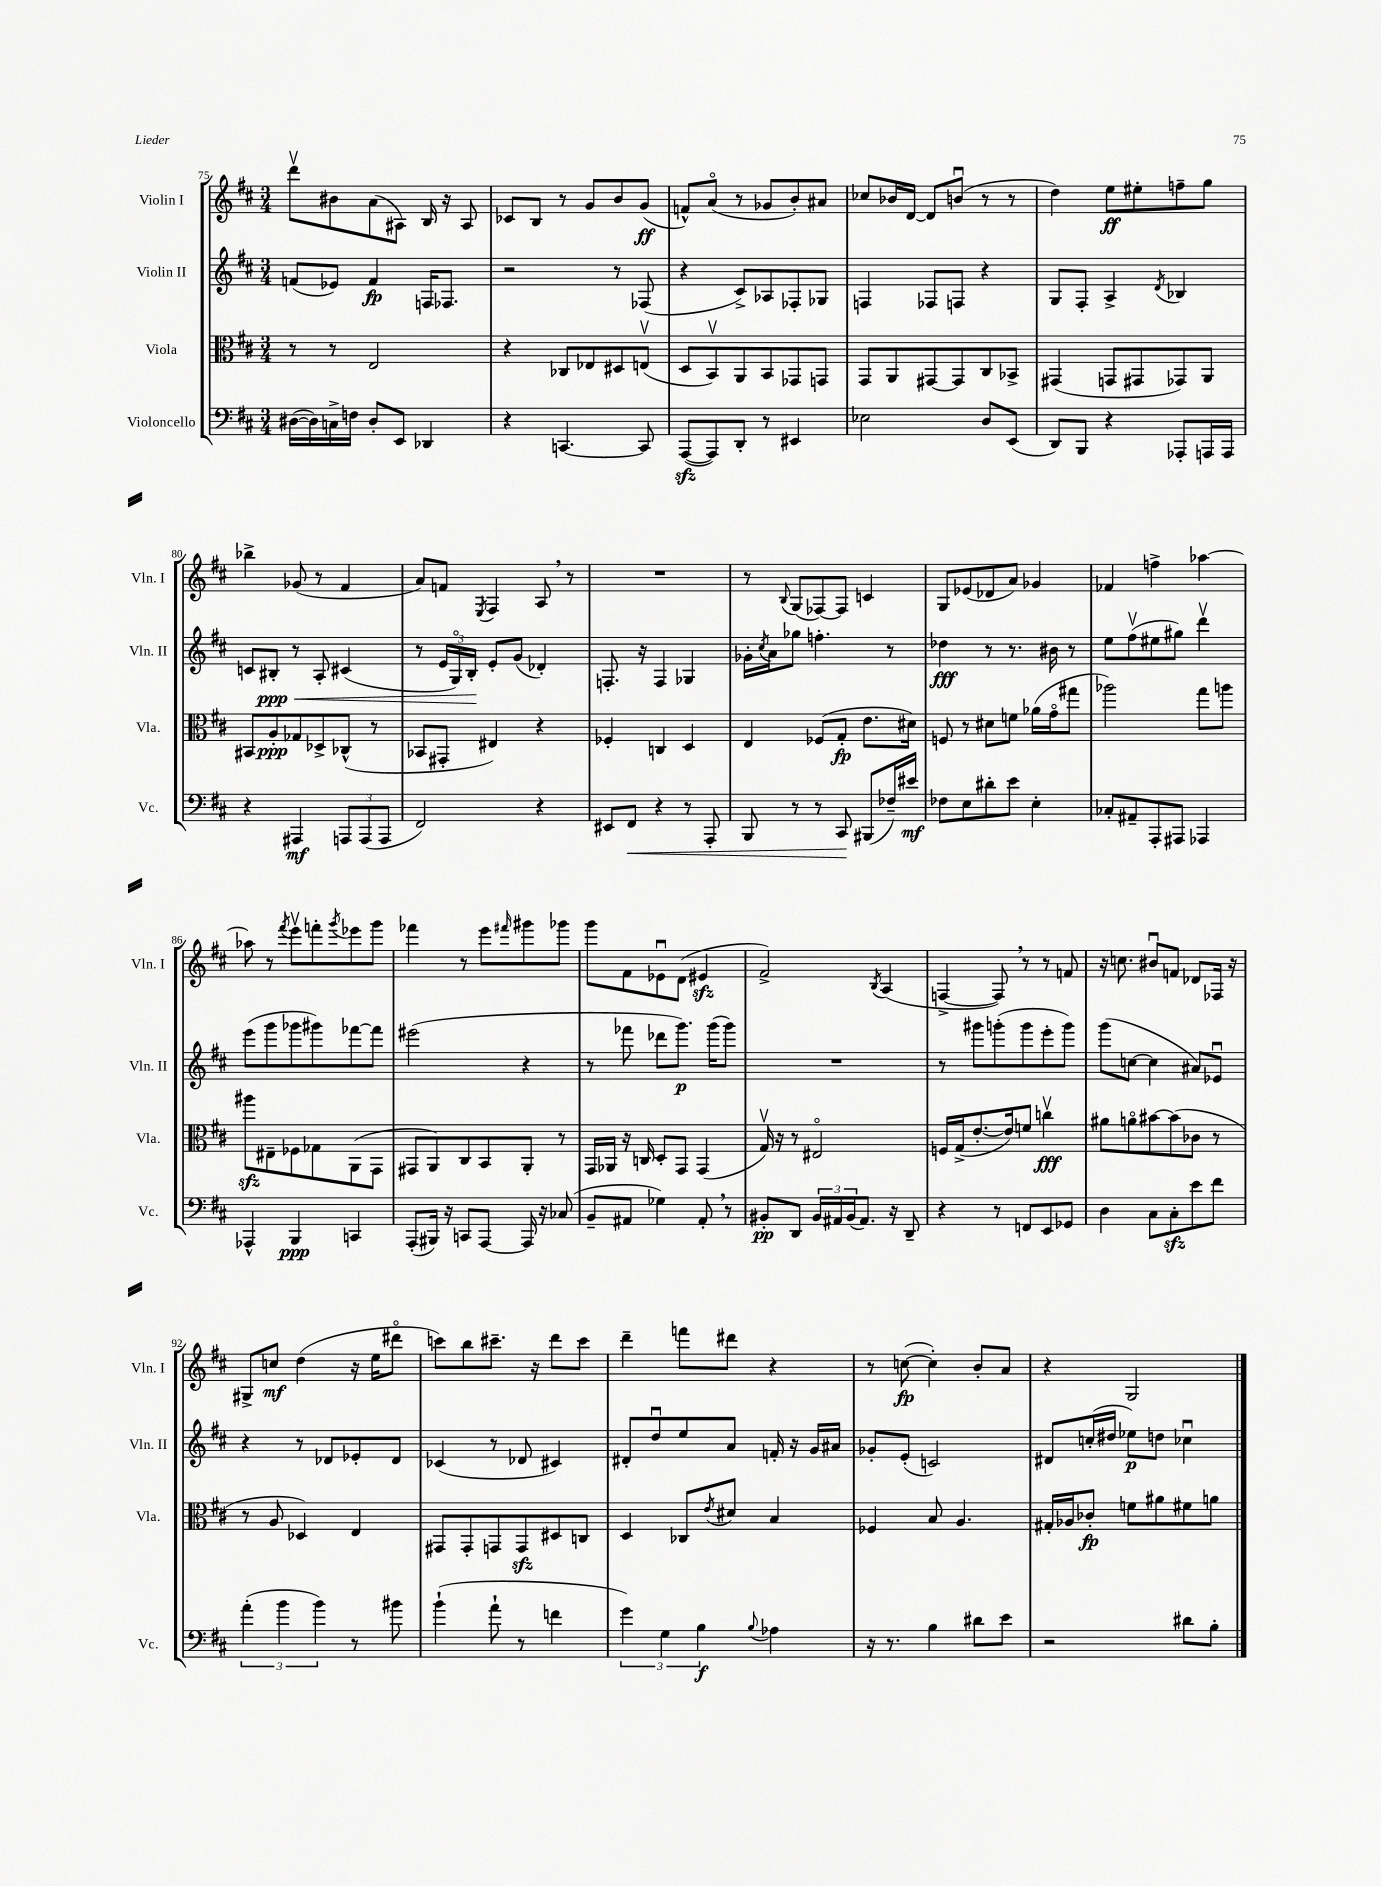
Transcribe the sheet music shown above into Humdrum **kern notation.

**kern	**kern	**kern	**kern
*staff4	*staff3	*staff2	*staff1
*clefF4	*clefC3	*clefG2	*clefG2
*k[f#c#]	*k[f#c#]	*k[f#c#]	*k[f#c#]
*M3/4	*M3/4	*M3/4	*M3/4
([16D#	8r	(8f	8dddv
16D#])	.	.	.
16C^	8r	8e-)	8b#
16F	.	.	.
8D#'	2E	4f	(8a
8EE	.	.	8A#)
4DD-	.	16F	16B
.	.	8.F-	16r
.	.	.	8A#
=	=	=	=
4r	4r	2r	8c-
.	.	.	8B
[4.CC	8C-	.	8r
.	8E-	.	8g
.	8D#	8r	8b
8CC]	(8Ev	(8F-	(8g
=	=	=	=
([8AAA	8D	4r	8f^^)
8AAA])	8BBv)	.	(8ao
8DD'	8AA	8c#^)	8r
8r	8BB	8A-	8g-
4EE#	8GG-	8F-'	8b')
.	8GG	8G-	8a#
=	=	=	=
2E-	8GG	4F	8cc-
.	8AA	.	16b-
.	.	.	[16d
.	[8GG#	8F-	8d]
.	8GG#]	8F	(8bu
8D	8C#	4r	8r
(8EE	8BB-^	.	8r
=	=	=	=
8DD)	(4GG#	8G	4dd)
8BBB	.	8F#'	.
4r	8GG	4A^	8ee
.	8GG#	.	8ee#'
.	.	8qd	.
8AAA-'	8GG-)	4B-	8ff~
16AAA	8AA	.	8gg
16AAA	.	.	.
=	=	=	=
4r	8BB#	8c	4bb-^
.	8A'	8B#'	.
4AAA#	8G-	8r	(8g-
.	8D-^	8A'	8r
12AAA	(8C-^^	(4c#	4f#
(12AAA	.	.	.
.	8r	.	.
12AAA	.	.	.
=	=	=	=
2FF#)	8BB-	8r	8a)
.	8GG#'	24e	8f
.	.	24Go)	.
.	.	24B'	.
.	.	.	8qE
.	4E#)	8e'	4F#
.	.	(8g	.
4r	4r	4d-')	8A
.	.	.	8r
=	=	=	=
8EE#	4F-'	8.F'	2.r
8FF#	.	.	.
.	.	16r	.
4r	4C	4F	.
8r	4D	4G-	.
8AAA'	.	.	.
=	=	=	=
8BBB	4E	16g-'	8r
.	.	8qcc#	.
.	.	16a	.
.	.	.	8qqB
8r	.	8gg-	(8G
8r	(8F-	4.ff'	[8F-)
8CC#	8G'	.	8F-]
(8BBB#	8.e	.	4c
16F-~)	.	8r	.
16e#	16d#)	.	.
=	=	=	=
8F-	8F	4dd-	8G
8E	8r	.	(8e-
8d#'	8d#	8r	8d-
8e	8f	8.r	8a)
4E'	(16a-	.	4g-
.	16go	16b#	.
.	8gg#	8r	.
=	=	=	=
8C-'	2aa-)	8ee	4f-
8AA#~	.	(8ff#v	.
8AAA'	.	8ee#	4ff^
8AAA#	.	8gg#)	.
4AAA-	8gg	4dddv	[4aa-
.	8aa	.	.
=	=	=	=
4AAA-^^	8aa#	(8eee	8aa-]
.	8E#~	8ggg	8r
.	.	.	8qfff#
4BBB	8F-	8ggg-	8eeev
.	8G-	8ggg#)	8fff'
.	.	.	8qggg
4CC	(8AA	[8fff-	8eee-
.	8GG	8fff-]	8ggg
=	=	=	=
(8AAA'	8GG#	(2eee#	4fff-
16BBB#)	8AA)	.	.
16r	.	.	.
8CC	8C#	.	8r
[8AAA	8BB	.	8eee
.	.	.	16qqfff#
16AAA]	8AA'	4r	8ggg#
16r	.	.	.
(8C-	8r	.	8ggg-
=	=	=	=
8BB~	16GG	8r	8ggg
.	16AA-	.	.
8AA#	16r	8fff-	8f#
.	16C	.	.
4G-)	8D'	8ddd-	8e-u
.	8GG	8.ggg)	(8d
8AA#'	(4GG	.	4e#
.	.	(16ggg	.
8r	.	8ggg)	.
=	=	=	=
8BB#'	16Gv)	2.r	2f#^)
.	16r	.	.
8DD	8r	.	.
24BB#	2E#o	.	.
24AA#	.	.	.
(24BB#	.	.	.
8.AA#)	.	.	.
.	.	.	8qB
.	.	.	(4A
16r	.	.	.
8DD~	.	.	.
=	=	=	=
4r	16F	8r	[4F^
.	(16G^	.	.
.	[8.e'	8ggg#	.
8r	.	(8ggg'	8F])
.	16e])	.	.
8FF	8f	8ggg	8r
8EE	4ccv	8eee'	8r
8GG-	.	8ggg)	8f
=	=	=	=
4D	8a#	(8ggg	16r
.	.	.	8.cc
.	8ao	[8cc	.
8C#	[8b#	4cc]	8b#u
8C#'	(8b#]	.	8f
8e	8c-	8a#)	8d-
8f#	8r	8e-u	16F-
.	.	.	16r
=	=	=	=
(6a'	8r	4r	8G#^
.	8A	.	8cc
6b	.	.	.
.	4D-)	8r	(4dd
6b)	.	.	.
.	.	8d-	.
8r	4E	8e-'	16r
.	.	.	16ee
8b#	.	8d-	8ddd#o
=	=	=	=
(4b`	8GG#	(4c-	8ccc)
.	8GG#'	.	8bb
8a`	8GG	8r	8.ccc#~
8r	8GG	8d-	.
.	.	.	16r
4f	8D#	4c#)	8ddd
.	8C	.	8ccc#
=	=	=	=
6g)	4D	8d#'	4ddd~
.	.	8ddu	.
6G	.	.	.
.	8C-	8ee	8fff
6B	.	.	.
.	8qe	.	.
.	8d#	8a	8ddd#
8qqB	.	.	.
4A-	4B	16f'	4r
.	.	16r	.
.	.	16g	.
.	.	16a#	.
=	=	=	=
16r	4F-	8g-'	8r
8.r	.	.	.
.	.	(8e'	([8cc
4B	8B	2c)	4cc'])
.	4.A	.	.
8d#	.	.	8b'
8e	.	.	8a
=	=	=	=
2r	16G#'	8d#	4r
.	16A-	.	.
.	8c-'	(16cc'	.
.	.	16dd#	.
.	8f	8ee-)	2G
.	8a#	8dd	.
8d#	8f#	4cc-u	.
8B'	8a	.	.
==	==	==	==
*-	*-	*-	*-
